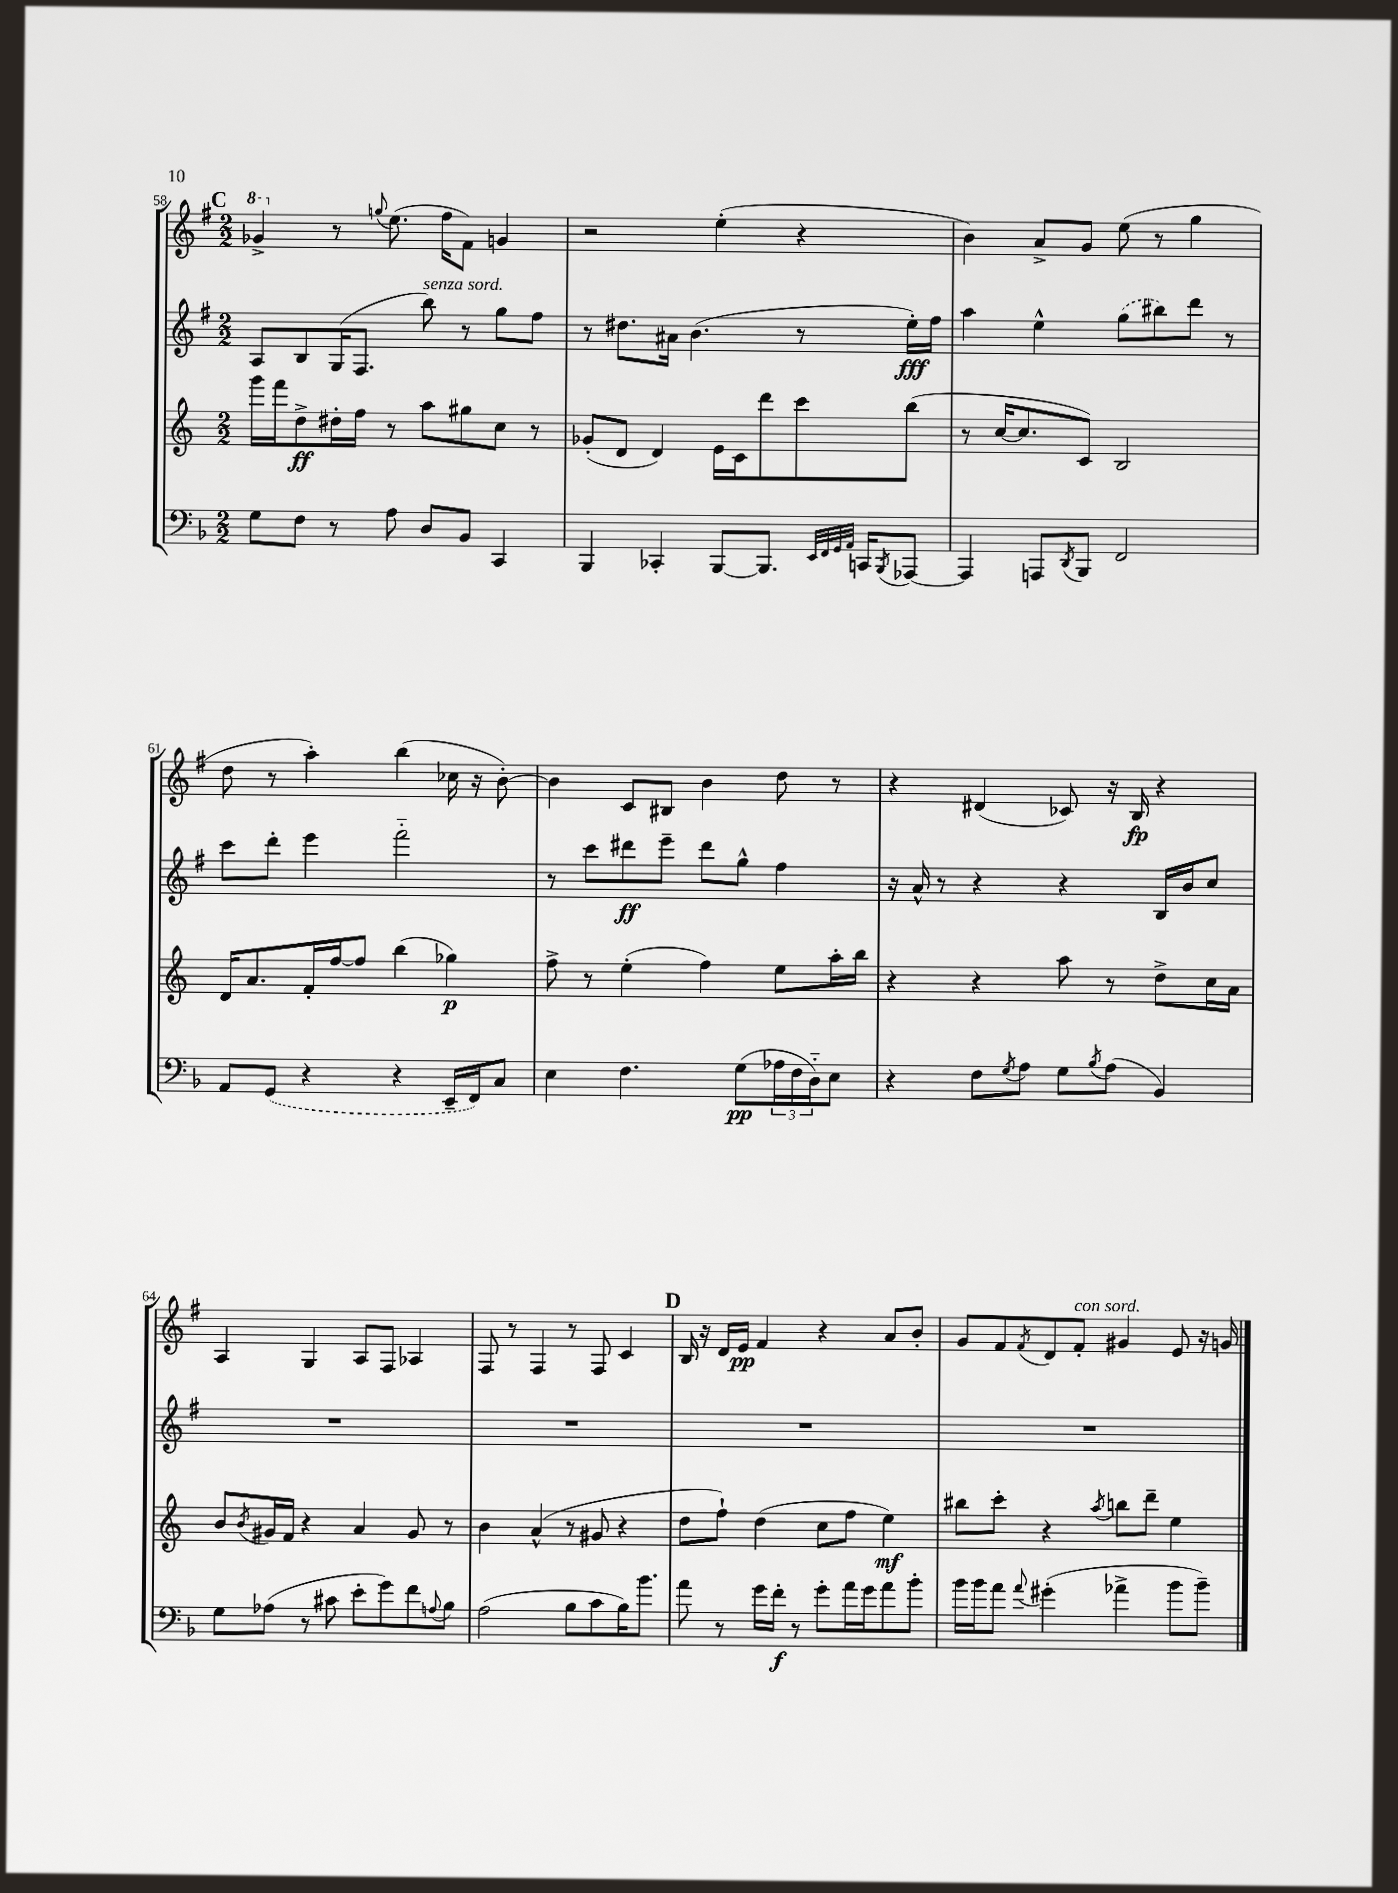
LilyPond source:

<<
\new StaffGroup <<
\new Staff = "s0" {
    \clef treble \key g \major \numericTimeSignature \time 2/2
    \mark \markup { \bold "C" } \ottava #1 ges''4-> \ottava #0 r8 \appoggiatura { g''8 } e''8.( fis''16 fis'8) g'!4 |
    r2 e''4-.( r4 |
    b'4) a'8-> g'8 e''8( r8 g''4 |
    d''8 r8 a''4-.) b''4( ces''16 r16 b'8~-.) |
    b'4 c'8 bis8 b'4 d''8 r8 |
    r4 dis'4( ces'8) r16 b16\fp r4 |
    a4 g4 a8 fis8 aes4 |
    fis8 r8 fis4 r8 fis8 c'4 |
    \mark \markup { \bold "D" } b16 r16 d'16 e'16\pp fis'4 r4 a'8 b'8-. |
    g'8 fis'8 \acciaccatura { fis'8 } d'8 fis'8-.^\markup { \italic "con sord." } gis'4 e'8 r16 g'16 \bar "|." |
}
\new Staff = "s1" {
    \clef treble \key g \major \numericTimeSignature \time 2/2
    \mark \markup { \bold "C" } a8 b8 g16( fis8. b''8^\markup { \italic "senza sord." }) r8 g''8 fis''8 |
    r8 dis''8. ais'16 b'4.( r8 e''16-.\fff) fis''16 |
    a''4 e''4-^ \once \slurDashed g''8( bis''8) d'''8 r8 |
    c'''8 d'''8-. e'''4 fis'''2-_ |
    r8 c'''8 dis'''8\ff e'''8-- dis'''8 g''8-^ fis''4 |
    r16 a'16-^ r8 r4 r4 b16 b'16 c''8 |
    R1 |
    R1 |
    \mark \markup { \bold "D" } R1 |
    R1 \bar "|." |
}
\new Staff = "s2" {
    \clef treble \key c \major \numericTimeSignature \time 2/2
    \mark \markup { \bold "C" } g'''16 f'''16 d''8->\ff dis''16-. f''16 r8 a''8 gis''8 c''8 r8 |
    ges'8-.( d'8 d'4) e'16 c'16 d'''8 c'''8 b''8( |
    r8 c''16~ c''8. c'8) b2 |
    d'16 a'8. f'16-. f''16~ f''8 b''4( ges''4\p) |
    f''8-> r8 e''4-.( f''4) e''8 a''16-. b''16 |
    r4 r4 a''8 r8 d''8-> c''16 a'16 |
    b'8 \acciaccatura { b'8 } gis'16 f'16 r4 a'4 gis'8 r8 |
    b'4 a'4-^( r8 gis'8 r4 |
    \mark \markup { \bold "D" } d''8 f''8-!) d''4( c''8 f''8 e''4\mf) |
    bis''8 c'''8-. r4 \acciaccatura { a''8 } b''8 d'''8-- e''4 \bar "|." |
}
\new Staff = "s3" {
    \clef bass \key f \major \numericTimeSignature \time 2/2
    \mark \markup { \bold "C" } g8 f8 r8 a8 d8 bes,8 c,4 |
    bes,,4 ces,4-. bes,,8~ bes,,8. \grace { e,32 f,32 g,32 a,32 } c,16 \acciaccatura { bes,,8 } aes,,8~ |
    aes,,4 a,,8 \acciaccatura { d,8 } bes,,8 f,2 |
    a,8 \once \slurDashed g,8( r4 r4 e,16-- f,16) c8 |
    e4 f4. g8\pp( \tuplet 3/2 { aes16 f16 d16-_) } e8 |
    r4 f8 \acciaccatura { g8 } a8 g8 \acciaccatura { bes8 } a8( bes,4) |
    g8 aes8( r8 cis'8 e'8-. g'8) f'8 \appoggiatura { a8 } bes8 |
    a2( bes8 c'8 bes16) bes'8. |
    \mark \markup { \bold "D" } a'8 r8 g'16 f'16-.\f r8 g'8-. a'16 g'16 a'8 bes'8-. |
    bes'16 bes'16 a'8 \appoggiatura { a'8 } gis'4-.( aes'4-> bes'8 bes'8--) \bar "|." |
}
>>
>>
\layout { \context { \Score currentBarNumber = #58 } }
